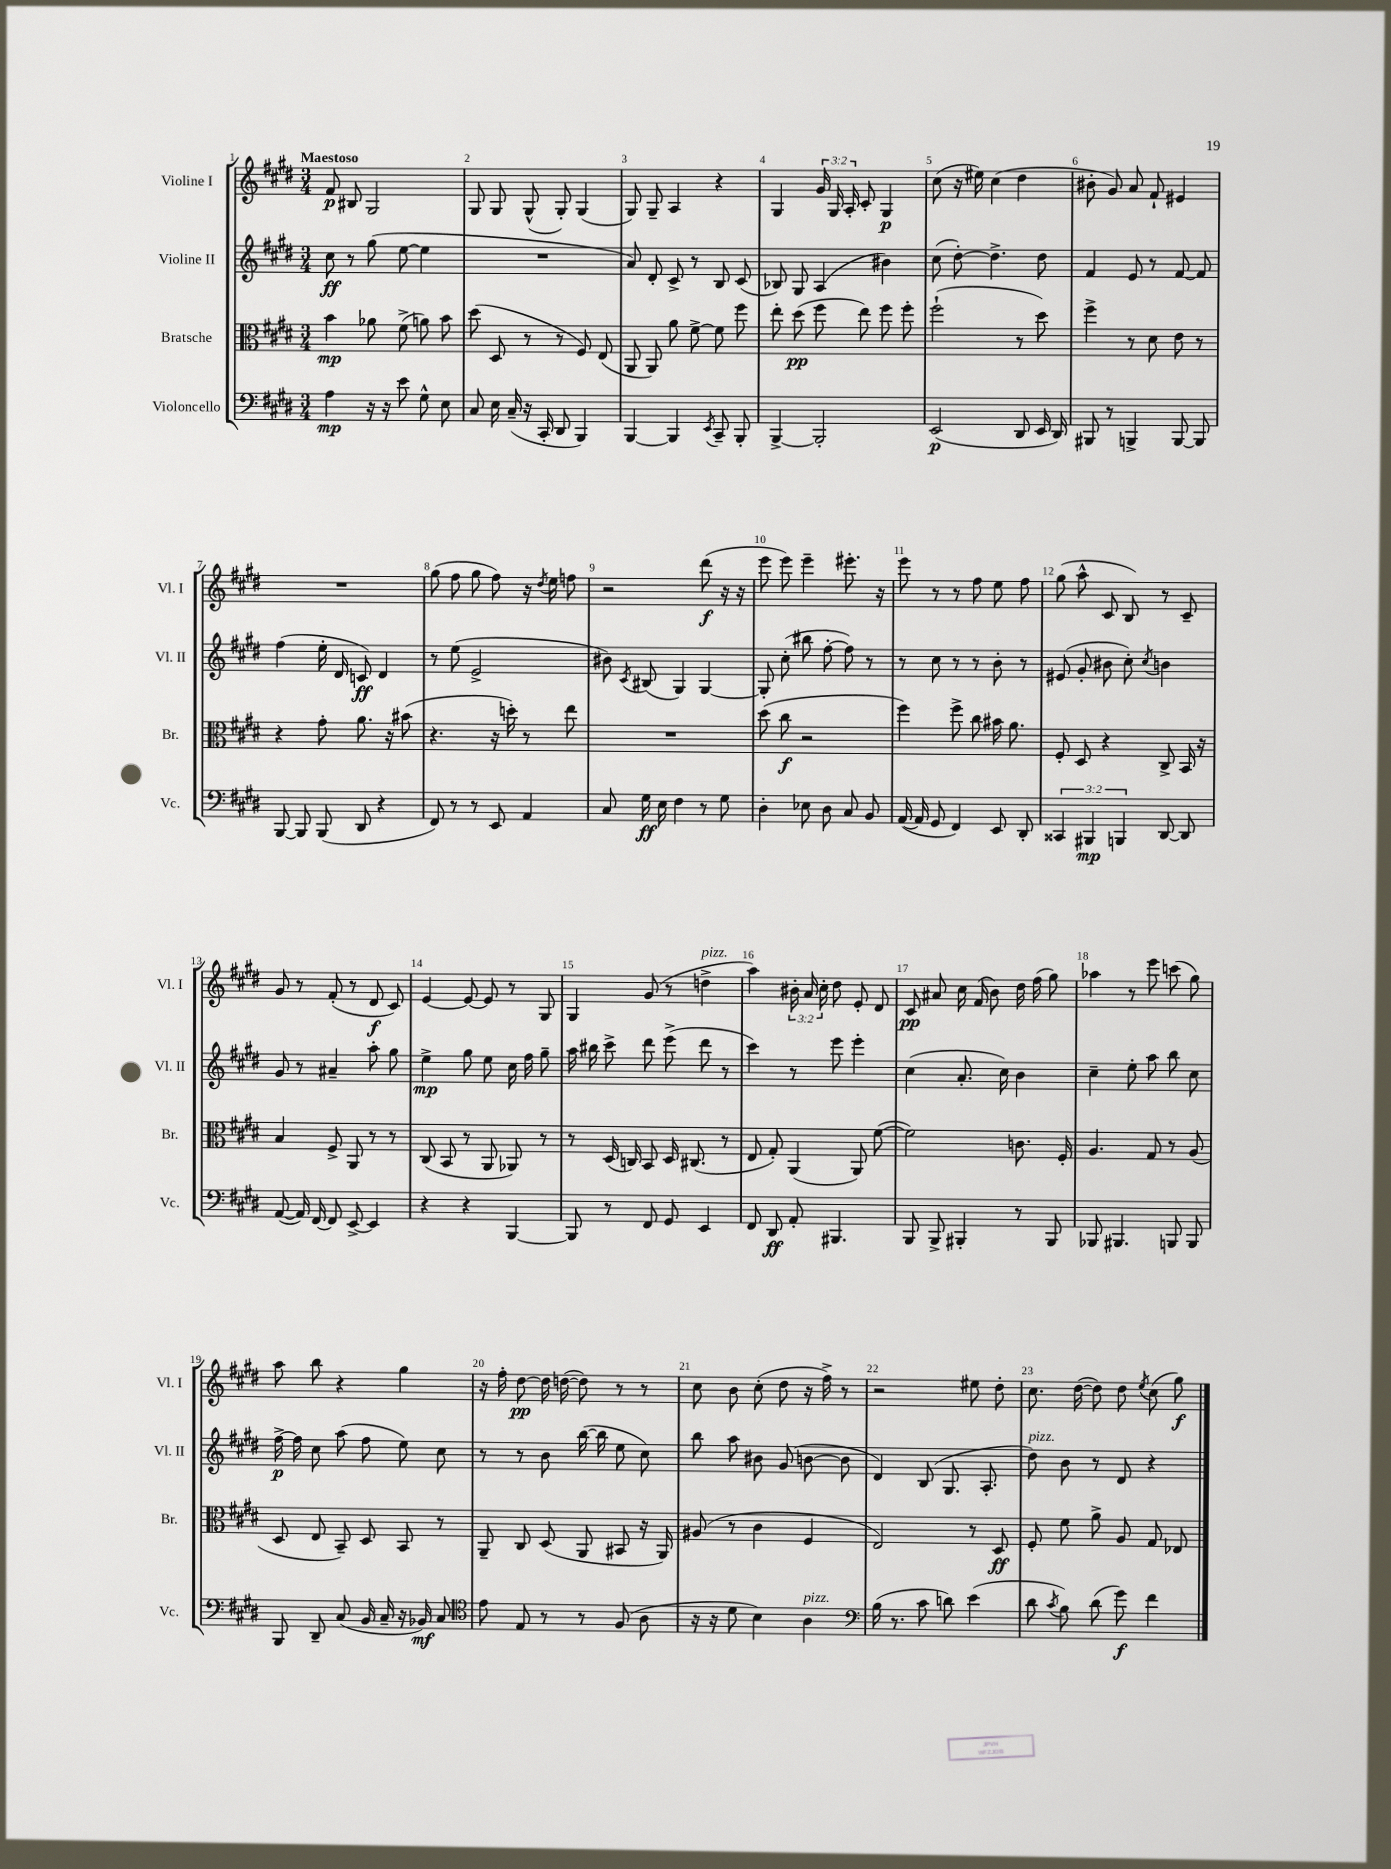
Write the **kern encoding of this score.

**kern	**dynam	**kern	**dynam	**kern	**dynam	**kern	**dynam
*part4	*part4	*part3	*part3	*part2	*part2	*part1	*part1
*staff4	*staff4	*staff3	*staff3	*staff2	*staff2	*staff1	*staff1
*I"Violoncello	*	*I"Bratsche	*	*I"Violine II	*	*I"Violine I	*
*I'Vc.	*	*I'Br.	*	*I'Vl. II	*	*I'Vl. I	*
*clefF4	*	*clefC3	*	*clefG2	*	*clefG2	*
*k[f#c#g#d#]	*	*k[f#c#g#d#]	*	*k[f#c#g#d#]	*	*k[f#c#g#d#]	*
*M3/4	*	*M3/4	*	*M3/4	*	*M3/4	*
=1	=1	=1	=1	=1	=1	=1	=1
!	!	!	!	!	!	!LO:TX:a:B:t=Maestoso	!
4A\	mp	4b\	mp	8cc#\	ff	8f#/	p
.	.	.	.	8r	.	8B#X/	.
16r	.	8a-X\	.	(8gg#\	.	2G#/	.
16r	.	.	.	.	.	.	.
8e\	.	(8f#^\	.	[8ee\	.	.	.
8G#^^\	.	8an\)	.	4ee\]	.	.	.
8E\	.	8b\	.	.	.	.	.
=2	=2	=2	=2	=2	=2	=2	=2
8C#/	.	(8dd#\	.	2.r	.	8G#/	.
16E\	.	8D#/	.	.	.	8G#/	.
(16C#~/	.	.	.	.	.	.	.
16r	.	8r	.	.	.	(8G#^^/	.
16CC#'/	.	.	.	.	.	.	.
8DD#/	.	8r	.	.	.	8G#'/)	.
4BBB/)	.	8F#/)	.	.	.	(4G#/	.
.	.	(8E/	.	.	.	.	.
=3	=3	=3	=3	=3	=3	=3	=3
[4BBB/	.	8AA/	.	8a/)	.	8G#/)	.
.	.	8AA/)	.	8d#'/	.	8G#~/	.
4BBB/]	.	8a\	.	8c#^/	.	4A/	.
.	.	[8f#^\	.	8r	.	.	.
8qEE/	.	.	.	.	.	.	.
8CC#~/	.	8f#\]	.	8B/	.	4r	.
8BBB'/	.	8ff#\	.	(8c#/	.	.	.
=4	=4	=4	=4	=4	=4	=4	=4
[4BBB^/	.	8ee'\	.	8B-X/)	.	4G#/	.
.	.	(8dd#\	pp	8G#/	.	.	.
2BBB'/]	.	8ff#\	.	(4A/	.	24g#/	.
.	.	.	.	.	.	24G#/	.
.	.	.	.	.	.	24A'/	.
.	.	8ee\)	.	.	.	8c#'/	.
.	.	8ff#\	.	4b#X\)	.	4G#/	p
.	.	8ff#'\	.	.	.	.	.
=5	=5	=5	=5	=5	=5	=5	=5
(2EE/	p	(2ff#`\	.	(8cc#\	.	(8cc#\	.
.	.	.	.	[8dd#'\)	.	16r	.
.	.	.	.	.	.	16ee#X\)	.
.	.	.	.	4.dd#^\]	.	(4cc#\	.
8DD#/	.	8r	.	.	.	4dd#\	.
16EE/	.	8dd#\)	.	8dd#\	.	.	.
16DD#/)	.	.	.	.	.	.	.
=6	=6	=6	=6	=6	=6	=6	=6
8BBB#X/	.	4ff#^\	.	4f#/	.	8b#X'\	.
8r	.	.	.	.	.	8g#/)	.
4BBBn^/	.	8r	.	8e/	.	8a/	.
.	.	8d#\	.	8r	.	8f#`/	.
[8BBB/	.	8e\	.	[8f#/	.	4e#X/	.
8BBB/]	.	8r	.	8f#/]	.	.	.
!!LO:LB:g=z
=7	=7	=7	=7	=7	=7	=7	=7
[8BBB/	.	4r	.	(4ff#\	.	2.r	.
8BBB/]	.	.	.	.	.	.	.
(8BBB/	.	8g#'\	.	16ee'\	.	.	.
.	.	.	.	16d#/	.	.	.
8DD#/	.	8.a\	.	8cn/)	ff	.	.
4r	.	.	.	4d#/	.	.	.
.	.	16r	.	.	.	.	.
.	.	(8b#X\	.	.	.	.	.
=8	=8	=8	=8	=8	=8	=8	=8
8FF#/)	.	4.r	.	8r	.	(8gg#\	.
8r	.	.	.	(8ee\	.	8ff#\	.
8r	.	.	.	2e^/	.	8gg#\	.
8EE/	.	16r	.	.	.	8ff#\)	.
.	.	16ddn'\)	.	.	.	.	.
4AA/	.	8r	.	.	.	16r	.
.	.	.	.	.	.	8qdd#/	.
.	.	.	.	.	.	16ee\	.
.	.	8ee\	.	.	.	8ffn\	.
=9	=9	=9	=9	=9	=9	=9	=9
8C#/	.	2.r	.	8b#X\)	.	2r	.
.	.	.	.	8qc#/	.	.	.
16G#\	ff	.	.	(8B#X/	.	.	.
16E\	.	.	.	.	.	.	.
4F#\	.	.	.	4G#/)	.	.	.
8r	.	.	.	[4G#/	.	(8ddd#\	f
8G#\	.	.	.	.	.	16r	.
.	.	.	.	.	.	16r	.
=10	=10	=10	=10	=10	=10	=10	=10
4D#'\	.	(8dd#\	.	8G#'/]	.	8eee\	.
.	.	8cc#\	f	(8cc#'\	.	8eee\)	.
8E-X\	.	2r	.	8bb#X\	.	4eee~\	.
8D#\	.	.	.	[8ff#'\	.	.	.
8C#/	.	.	.	8ff#\])	.	8.eee#X'\	.
8BB/	.	.	.	8r	.	.	.
.	.	.	.	.	.	16r	.
=11	=11	=11	=11	=11	=11	=11	=11
([16AA/	.	4ff#\)	.	8r	.	8eee\	.
16AA/]	.	.	.	.	.	.	.
8GG#/	.	.	.	8cc#\	.	8r	.
4FF#/)	.	8ff#^\	.	8r	.	8r	.
.	.	8cc#\	.	8r	.	8ff#\	.
8EE/	.	16b#X\	.	8b'\	.	8ee\	.
.	.	8.a\	.	.	.	.	.
8DD#'/	.	.	.	8r	.	8ff#\	.
=12	=12	=12	=12	=12	=12	=12	=12
6CC##X/	.	8F#'/	.	(8e#X/	.	(8gg#\	.
.	.	8D#/	.	8g#'/	.	8aa^^\	.
6BBB#X/	mp	.	.	.	.	.	.
.	.	4r	.	8b#X\	.	8c#/	.
6BBBn/	.	.	.	.	.	.	.
.	.	.	.	8cc#'\)	.	8B/)	.
.	.	.	.	8qcc#/	.	.	.
[8DD#/	.	8C#^/	.	4bn\	.	8r	.
8DD#/]	.	16BB/	.	.	.	8c#~/	.
.	.	16r	.	.	.	.	.
!!LO:LB:g=z
=13	=13	=13	=13	=13	=13	=13	=13
([8AA/	.	4B/	.	8g#/	.	8g#/	.
16AA/])	.	.	.	8r	.	8r	.
[16FF#/	.	.	.	.	.	.	.
8FF#/]	.	8F#^/	.	4a#X~/	.	(8f#'/	.
[8EE^/	.	8AA/	.	.	.	8r	.
4EE/]	.	8r	.	8aa'\	.	8d#/	f
.	.	8r	.	8gg#\	.	8c#/)	.
=14	=14	=14	=14	=14	=14	=14	=14
4r	.	(8C#/	.	4ee^\	mp	[4e/	.
.	.	8BB/	.	.	.	.	.
4r	.	8r	.	8gg#\	.	8e/_	.
.	.	8AA/	.	8ee\	.	8e/]	.
[4BBB/	.	8AA-X/)	.	16cc#\	.	8r	.
.	.	.	.	16ff#\	.	.	.
.	.	8r	.	8gg#~\	.	8G#/	.
=15	=15	=15	=15	=15	=15	=15	=15
8BBB/]	.	8r	.	16aa\	.	4G#/	.
.	.	.	.	16bb#X\	.	.	.
8r	.	(16D#/	.	8ccc#^\	.	.	.
.	.	16Cn/)	.	.	.	.	.
8FF#/	.	8BB/	.	8ddd#\	.	(8g#/	.
8GG#/	.	16D#/	.	(8eee^\	.	8r	.
.	.	(8.C#X/	.	.	.	.	.
!	!	!	!	!	!	!LO:TX:a:i:t=pizz.	!
4EE/	.	.	.	8ddd#\	.	4ddn^\	.
.	.	8r	.	8r	.	.	.
=16	=16	=16	=16	=16	=16	=16	=16
8FF#/	.	8E/	.	4ccc#\)	.	4aa\)	.
8DD#/	ff	8G#'/)	.	.	.	.	.
8AA'/	.	(4AA/	.	8r	.	24b#X'\	.
.	.	.	.	.	.	24a/	.
.	.	.	.	.	.	24cc#'\	.
4.BBB#X/	.	.	.	8eee\	.	8dd#\	.
.	.	8AA/)	.	4eee'\	.	8e'/	.
.	.	([8f#\	.	.	.	8d#/	.
=17	=17	=17	=17	=17	=17	=17	=17
8BBB/	.	2f#\])	.	(4cc#\	.	8c#/	pp
8BBB^/	.	.	.	.	.	8a#X/	.
4BBB#X'/	.	.	.	8.a'/	.	16cc#\	.
.	.	.	.	.	.	(16f#/	.
.	.	.	.	.	.	8b\)	.
.	.	.	.	16cc#\)	.	.	.
8r	.	8.cn\	.	4b\	.	16dd#\	.
.	.	.	.	.	.	(16ff#\	.
8BBB#/	.	.	.	.	.	8gg#\)	.
.	.	16F#'/	.	.	.	.	.
=18	=18	=18	=18	=18	=18	=18	=18
8BBB-X/	.	4.A/	.	4cc#~\	.	4aa-X\	.
4.BBB#X/	.	.	.	.	.	.	.
.	.	.	.	8ee'\	.	8r	.
.	.	8G#/	.	8aa\	.	8eee\	.
8BBBn/	.	8r	.	8bb\	.	(8cccn\	.
8BBB/	.	(8A/	.	8cc#\	.	8gg#\)	.
!!LO:LB:g=z
=19	=19	=19	=19	=19	=19	=19	=19
8BBB/	.	8D#/	.	[16ff#^\	p	8aa\	.
.	.	.	.	16ff#\]	.	.	.
8DD#~/	.	8E/	.	8cc#\	.	8bb\	.
(8C#/	.	8BB~/)	.	(8aa\	.	4r	.
16BB/	.	8D#/	.	8ff#\	.	.	.
16C#~/	.	.	.	.	.	.	.
16r	.	8BB/	.	8ee\)	.	4gg#\	.
16BB-X/)	mf	.	.	.	.	.	.
8C#/	.	8r	.	8cc#\	.	.	.
=20	=20	=20	=20	=20	=20	=20	=20
*clefC4	*	*	*	*	*	*	*
8e\	.	8AA~/	.	8r	.	16r	.
.	.	.	.	.	.	16ff#'\	.
8E/	.	8C#/	.	8r	.	[8dd#\	pp
8r	.	(8D#/	.	8b\	.	16dd#\]	.
.	.	.	.	.	.	([16ddn\	.
8r	.	8AA/	.	([16bb\	.	8dd\])	.
.	.	.	.	16bb\]	.	.	.
(8F#/	.	8BB#X/	.	8ee\	.	8r	.
8A\	.	16r	.	8cc#\)	.	8r	.
.	.	16AA/)	.	.	.	.	.
=21	=21	=21	=21	=21	=21	=21	=21
16r	.	(8A#X/	.	8bb\	.	8cc#\	.
16r	.	.	.	.	.	.	.
8d#\	.	8r	.	8aa\	.	8b\	.
4B\)	.	4c#\	.	8b#X\	.	(8cc#'\	.
.	.	.	.	(8g#/	.	8dd#\	.
!LO:TX:a:i:t=pizz.	!	!	!	!	!	!	!
4A\	.	4F#/	.	[8bn\	.	16r	.
.	.	.	.	.	.	16ff#^\)	.
.	.	.	.	8b\]	.	8r	.
=22	=22	=22	=22	=22	=22	=22	=22
*clefF4	*	*	*	*	*	*	*
(16B\	.	2E/)	.	4d#/)	.	2r	.
8.r	.	.	.	.	.	.	.
8c#\	.	.	.	(8B/	.	.	.
8dn\)	.	.	.	8.G#/	.	.	.
(4e\	.	8r	.	.	.	8ee#X\	.
.	.	.	.	8.A'/	.	.	.
.	.	8D#/	ff	.	.	8dd#'\	.
=23	=23	=23	=23	=23	=23	=23	=23
!	!	!	!	!LO:TX:a:i:t=pizz.	!	!	!
8d#\	.	8F#'/	.	8dd#\)	.	8.cc#\	.
8qc#/	.	.	.	.	.	.	.
8B\)	.	8f#\	.	8b\	.	.	.
.	.	.	.	.	.	([16dd#\	.
(8d#\	.	8a^\	.	8r	.	8dd#\])	.
8g#\)	f	8A/	.	8d#/	.	8dd#\	.
.	.	.	.	.	.	8qee/	.
4f#\	.	8G#/	.	4r	.	(8cc#\	.
.	.	8E-X/	.	.	.	8gg#\)	f
==	==	==	==	==	==	==	==
*-	*-	*-	*-	*-	*-	*-	*-
